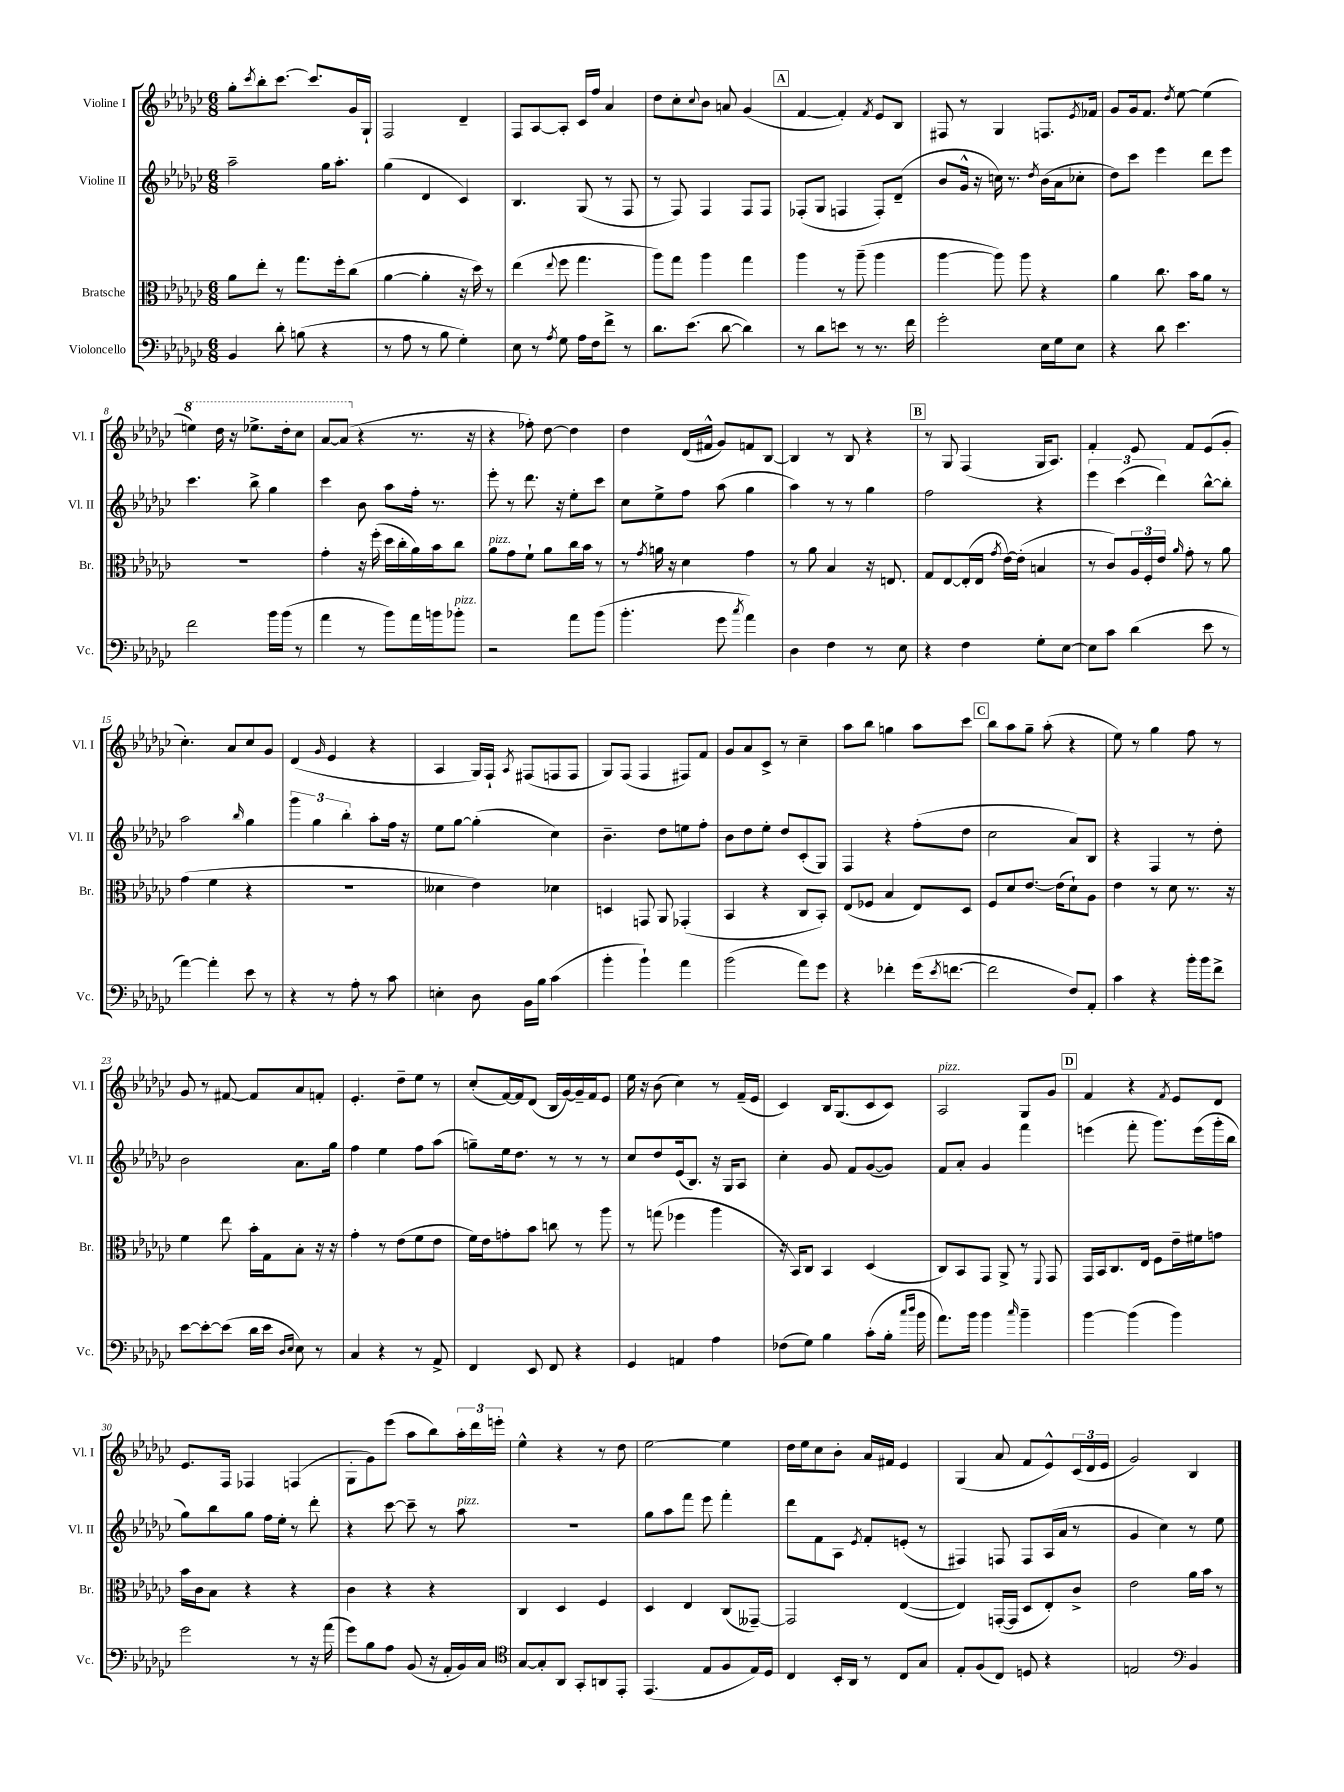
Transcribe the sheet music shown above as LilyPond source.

<<
\new StaffGroup <<
\new Staff = "s0" \with { instrumentName = "Violine I" shortInstrumentName = "Vl. I" } {
    \clef treble \key ges \major \numericTimeSignature \time 6/8
    ges''8-. \acciaccatura { ces'''8 } bes''8-. ces'''8.~ ces'''8. ges'16 ges16-! |
    f2 des'4-- |
    f8 aes8~ aes8-. ces'16 f''16 aes'4 |
    des''8 ces''8-. \appoggiatura { ces''8 } bes'8 a'8 ges'4( |
    \mark \markup { \box "A" } f'4~ f'4-.) \acciaccatura { f'8 } ees'8 bes8 |
    fis8 r8 ges4 f8. \acciaccatura { ees'8 } fes'16 |
    ges'8 ges'16 f'8. \acciaccatura { des''8 } ees''8~ ees''4( |
    \ottava #1 e'''4) des'''16 r16 ees'''8.-> des'''16-. ces'''8 |
    aes''8~ aes''8( \ottava #0 r4 r8. r16 |
    r4 fes''8-.) des''8~ des''4 |
    des''4 des'16( fis'16-^ ges'8) f'8 bes8~ |
    bes4 r8 bes8 r4 |
    \mark \markup { \box "B" } r8 ges8 f4( ges16 aes8.) |
    f'4-. ees'8 f'8 ees'8( ges'8-. |
    ces''4.-.) aes'8 ces''8 ges'8 |
    des'4( \grace { ges'16 } ees'4 r4 |
    aes4 ges16) f16-! \acciaccatura { aes8 } fis8( f8 f8 |
    ges8) f8( f4 fis8) f'8 |
    ges'8 aes'8 ces'8-> r8 ces''4-- |
    aes''8 bes''8 g''4 aes''8 ces'''8 |
    \mark \markup { \box "C" } bes''8 aes''8 ges''8-- aes''8-.( r4 |
    ees''8) r8 ges''4 f''8 r8 |
    ges'8 r8 fis'8~ fis'8 aes'8 f'8-. |
    ees'4.-. des''8-- ees''8 r8 |
    ces''8-.( f'16~) f'16 des'8( bes16 ges'16~) ges'16-- f'16 ees'8 |
    ees''16 r16 bes'8( ces''4) r8 f'16--( ees'16 |
    ces'4) bes16 ges8.( ces'8 ces'8) |
    aes2^\markup { \italic "pizz." } ges8 ges'8 |
    \mark \markup { \box "D" } f'4 r4 \acciaccatura { f'8 } ees'8 des'8 |
    ees'8. f16 fes4 f4( |
    ges8-. ges'8) ees'''8( aes''8 bes''8) \tuplet 3/2 { aes''16-. des'''16 e'''16-. } |
    ees''4-^ r4 r8 des''8 |
    ees''2~ ees''4 |
    des''16 ees''16 ces''8 bes'8-. aes'16 fis'16 ees'4 |
    ges4( aes'8 f'8 ees'8-^) \tuplet 3/2 { ces'16( des'16 ees'16 } |
    ges'2) bes4 \bar "|." |
}
\new Staff = "s1" \with { instrumentName = "Violine II" shortInstrumentName = "Vl. II" } {
    \clef treble \key ges \major \numericTimeSignature \time 6/8
    aes''2-- ges''16 aes''8.-. |
    ges''4( des'4 ces'4) |
    bes4. ges8( r8 f8 |
    r8 f8) f4 f8 f8 |
    \mark \markup { \box "A" } fes8-.( ges8 f4 f8-.) des'8--( |
    bes'8 ges'16-^ r16 c''16) r8. \acciaccatura { des''8 } bes'16( aes'16 ces''8-. |
    des''8) ces'''8 ees'''4 des'''8 ees'''8 |
    ces'''4. bes''8-> ges''4 |
    ces'''4 bes'8 aes''8 f''16-. r8. |
    ees'''8-. r8 des'''8. r16 ees''8-. ces'''8 |
    ces''8 ees''8-> f''8 aes''8( ges''4 |
    aes''4) r8 r8 ges''4 |
    \mark \markup { \box "B" } f''2 r4 |
    \tuplet 3/2 { ees'''4 ces'''4( des'''4) } bes''8~-^ bes''8-. |
    aes''2 \grace { bes''16 } ges''4 |
    \tuplet 3/2 { ges'''4 ges''4 bes''4-. } aes''8-. f''16 r16 |
    ees''8 ges''8~ ges''4-.( ces''4) |
    bes'4.-- des''8 e''8 f''8-. |
    bes'8 des''8 ees''8-. des''8 ces'8-.( ges8) |
    f4 r4 f''8-.( des''8 |
    \mark \markup { \box "C" } ces''2 aes'8) bes8 |
    r4 f4 r8 des''8-. |
    bes'2 aes'8. ges''16 |
    f''4 ees''4 f''8 aes''8( |
    g''8--) ees''16 des''8. r8 r8 r8 |
    ces''8 des''8 ees'16( bes8.) r16 ges16 aes8 |
    ces''4-. ges'8 f'8 ges'8~( ges'8) |
    f'8 aes'8-. ges'4 f'''4 |
    \mark \markup { \box "D" } e'''4( f'''8-. ges'''8.) e'''16( ges'''16-. bes''16 |
    ges''8) bes''8 ges''8 f''16 ees''16-. r8 des'''8-. |
    r4 ces'''8~ ces'''8-- r8 aes''8^\markup { \italic "pizz." } |
    R2. |
    ges''8 aes''8 f'''8 ees'''8 f'''4-. |
    des'''8 f'8 aes8 \acciaccatura { ees'8 } f'8-. e'8-.( r8 |
    fis4) f8 f8 aes16( aes'16 r8 |
    ges'4 ces''4) r8 ees''8 \bar "|." |
}
\new Staff = "s2" \with { instrumentName = "Bratsche" shortInstrumentName = "Br." } {
    \clef alto \key ges \major \numericTimeSignature \time 6/8
    aes'8 ees''8-. r8 ges''8. f''16-. ces''8( |
    aes'4~ aes'4-. r16 des''16) r8 |
    ees''4( \appoggiatura { ees''8 } f''8 ges''4. |
    aes''8) ges''8 aes''4 ges''4 |
    \mark \markup { \box "A" } aes''4 r8 aes''8--( aes''4 |
    aes''4~ aes''8) aes''8 r4 |
    aes'4 ces''8. bes'16 aes'8 r8 |
    R2. |
    ges'4-. r16 f''16-.( des''16 ces''16-. aes'16) bes'16 ces''8 |
    aes'8^\markup { \italic "pizz." } ges'8 f'8-! aes'8 ces''16 bes'16 r8 |
    r8 \acciaccatura { ges'8 } a'16 r16 des'4 ges'4 |
    r8 aes'8 bes4 r16 e8. |
    \mark \markup { \box "B" } ges8 ees8~ ees16-.( ees16 \acciaccatura { ges'8 } ees'16~) ees'16-.( b4 |
    r8 ces'8) \tuplet 3/2 { aes16 f16-. ees'16 } \grace { aes'16 } ges'8-. r8 aes'8 |
    ges'4( f'4 r4 |
    R2. |
    deses'4 ees'4) des'4 |
    d4 g,8 aes,8 ges,4-.( |
    bes,4 r4 ces8 bes,8-.) |
    ees8( fes8 bes4 ees8) des8 |
    \mark \markup { \box "C" } f8 des'8 ees'8.~ ees'16( des'8-!) aes8 |
    ees'4 r8 des'8 r8. r16 |
    f'4 ees''8 bes'16-. ges16 bes8-. r16 r16 |
    ges'4-. r8 ees'8( f'8 ees'8 |
    f'16) ees'16 g'8-. bes'8 c''8 r8 aes''8 |
    r8 g''8( fes''4 aes''4 |
    r16 bes,16) ces8 bes,4 des4( |
    ces8) bes,8 ges,8 aes,8-> r8 \appoggiatura { f,8 } ges,8 |
    \mark \markup { \box "D" } ges,16 bes,16 ces8. ees16 f8 ees'16-- fis'16 g'8 |
    bes'16 ces'16 bes8 r4 r4 |
    ces'4 r4 r4 |
    ces4 des4 f4 |
    des4 ees4 ces8( geses,8~--) |
    geses,2 ees4~( |
    ees4) g,16~-.( g,16 des8 ees8-.) ces'8-> |
    ees'2 aes'16 bes'16 r8 \bar "|." |
}
\new Staff = "s3" \with { instrumentName = "Violoncello" shortInstrumentName = "Vc." } {
    \clef bass \key ges \major \numericTimeSignature \time 6/8
    bes,4 des'8-. b8( r4 |
    r8 aes8 r8 bes8 ges4-.) |
    ees8 r8 \acciaccatura { aes8 } ges8 aes16 f16 f'8-> r8 |
    des'8. ees'8.( des'8~ des'4) |
    \mark \markup { \box "A" } r8 des'8 e'8 r8 r8. f'16 |
    ges'2-. ees16 ges16 ees8 |
    r4 des'8 ees'4. |
    f'2 bes'16 bes'16( r8 |
    aes'4 r8 bes'8) aes'16 b'16 bes'8-.^\markup { \italic "pizz." } |
    r2 aes'8 bes'8( |
    bes'4.-. ges'8 \acciaccatura { ces''8 } aes'4) |
    des4 f4 r8 ees8 |
    \mark \markup { \box "B" } r4 f4 ges8-. ees8~ |
    ees8 ces'8 des'4( ees'8 r8 |
    aes'4~) aes'4-. ees'8 r8 |
    r4 r8 aes8-. r8 ces'8 |
    e4-. des8 bes,16 bes16 ces'4( |
    bes'4-. bes'4-!) aes'4 |
    bes'2( aes'8) ges'8 |
    r4 fes'4-. ges'16( \acciaccatura { ees'8 } f'8.~ |
    \mark \markup { \box "C" } f'2 f8) aes,8-. |
    ces'4 r4 bes'16-. bes'16 f'8-> |
    ees'8~ ees'8~-. ees'8( des'16 ees'16 \grace { des16 ees16 } ees8) r8 |
    ces4 r4 r8 aes,8-> |
    f,4 ees,8 f,8 r4 |
    ges,4 a,4 aes4 |
    fes8( ges8) bes4 ces'8-.( bes16-. \grace { ces''16 des''16 } bes'16 |
    aes'8.) bes'16 bes'4 \grace { ces''16 } bes'4-- |
    \mark \markup { \box "D" } bes'4~ bes'4( bes'4) |
    ges'2 r8 r16 aes'16( |
    ges'8) bes8 aes8 bes,8( r16 aes,16-. bes,16) ces16 |
    \clef tenor ges8~ ges8-. aes,8 ges,8-. a,8 ees,8-. |
    ees,4.( ees8 f8 ees16) des16 |
    ces4 bes,16-. aes,16 r8 ces8 ges8 |
    ees8-. f8( ces8) d8 r4 |
    e2 \clef bass bes,4 \bar "|." |
}
>>
>>
